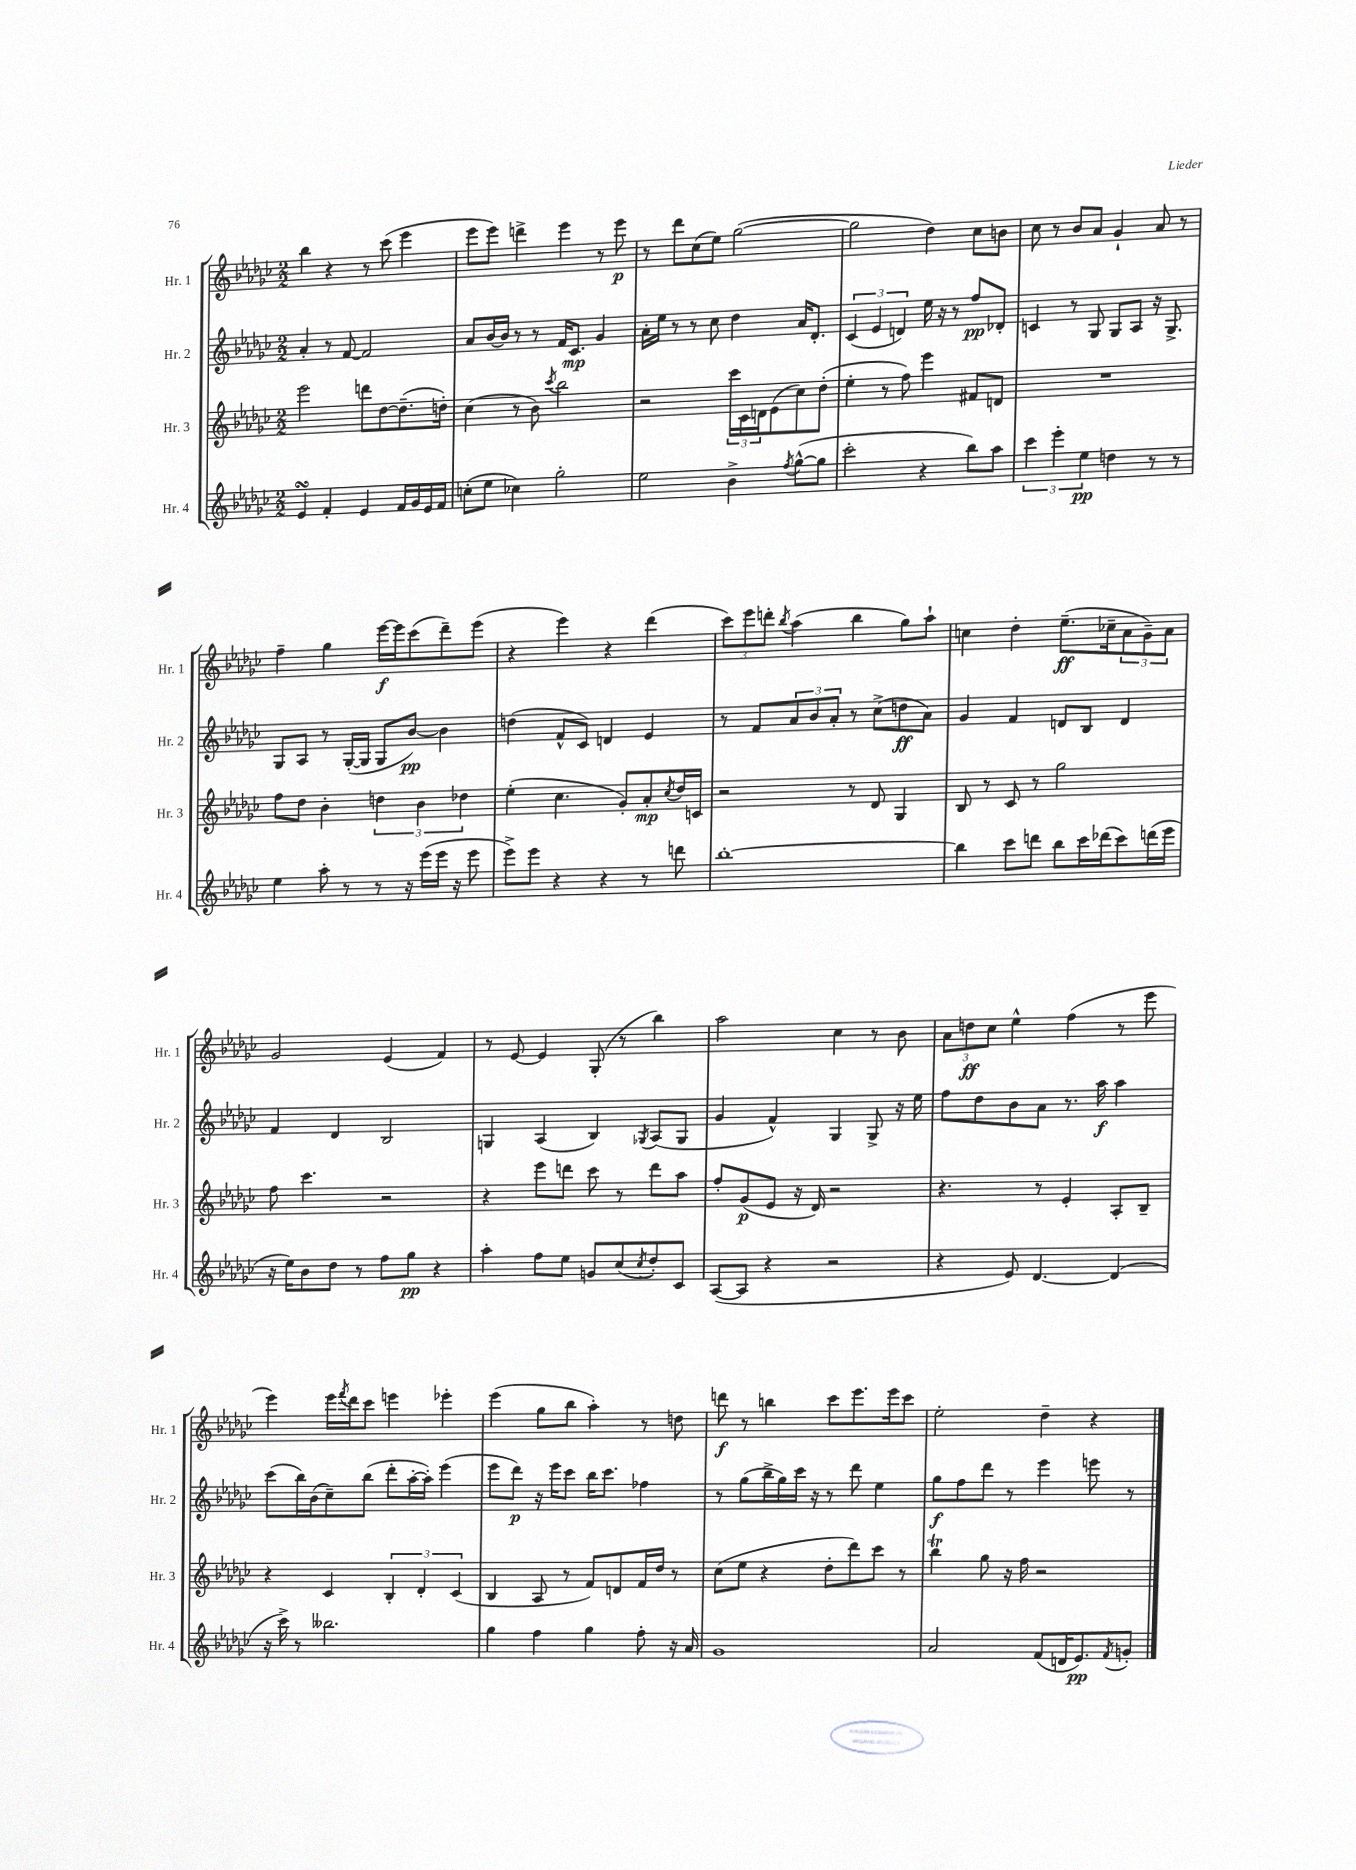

**kern	**kern	**kern	**kern
*staff4	*staff3	*staff2	*staff1
*clefG2	*clefG2	*clefG2	*clefG2
*k[b-e-a-d-g-c-]	*k[b-e-a-d-g-c-]	*k[b-e-a-d-g-c-]	*k[b-e-a-d-g-c-]
*M2/2	*M2/2	*M2/2	*M2/2
4e-	2eee-	4a-'	4bb-
4f'	.	8r	4r
.	.	[8f	.
4e-	8ddd	2f]	8r
.	[8dd-	.	(8ccc-
16f	(8.dd-~]	.	4eee-
16g-	.	.	.
16e-	.	.	.
16f	16dd')	.	.
=	=	=	=
(8cc'	(4cc-	8a-	8eee-
8ee-	.	[16b-	8eee-)
.	.	16b-]	.
4cc-)	8r	8r	4ddd^
.	8b-)	8r	.
.	8qccc-	.	.
2gg-'	2bb-	16f	4eee-
.	.	8.c-	.
.	.	4g-	8r
.	.	.	8eee-
=	=	=	=
2ee-	2r	16a-'	8r
.	.	16ee-	.
.	.	8r	8ddd-
.	.	8r	(8cc-
.	.	8cc-	8ee-)
4b-^	24ccc-	4dd-	([2gg-
.	24c-	.	.
.	24d	.	.
.	(8e-	.	.
8qff	.	.	.
([8gg-^^	8cc-)	16a-	.
.	.	8.d-'	.
8gg-]	(8dd-'	.	.
=	=	=	=
2ccc-'	4ee-'	(6c-	2gg-]
.	.	6e-	.
.	8r	.	.
.	.	6d)	.
.	8ff)	.	.
4r	4eee-	16ee-	4dd-)
.	.	16r	.
.	.	8r	.
8bb-)	8f#	8ff	8cc-
8aa-	8d	8d-'	8b
=	=	=	=
6ccc-	1r	4c	8cc-
.	.	.	8r
6eee-'	.	.	.
.	.	8r	8b-
6ee-	.	.	.
.	.	8G-	8a-
4dd	.	8G-	4g-`
.	.	8A-	.
8r	.	16r	8a-
.	.	8.G-^	.
8r	.	.	8r
=	=	=	=
4ee-	8ff	8G-	4ff~
.	8dd-	8A-	.
8aa-'	4b-'	8r	4gg-
8r	.	([16G-'	.
.	.	16G-]	.
8r	6dd	8G-	[16eee-
.	.	.	16eee-]
16r	.	[8b-)	(8ccc-
.	6b-	.	.
(16eee-	.	.	.
16eee-	.	4b-]	8ddd-~)
16r	.	.	.
.	6dd-	.	.
8eee-	.	.	(8eee-
=	=	=	=
8eee-^)	(4ee-'	(4dd	4r
8eee-	.	.	.
4r	4.cc-	8f^^	4eee-)
.	.	8c-)	.
4r	.	4d	4r
.	8g-')	.	.
8r	8a-'	4e-	(4ddd-
.	8qcc-	.	.
8ddd	16dd-	.	.
.	16c	.	.
=	=	=	=
[1bb-'	2r	8r	12ccc-)
.	.	.	12eee-
.	.	8f	.
.	.	.	12ddd'
.	.	.	8qbb-
.	.	12a-	(4aa-
.	.	12b-	.
.	.	12a-'	.
.	8r	8r	4bb-
.	8d-	(8cc-^	.
.	4G-	8dd	8gg-)
.	.	8a-)	8aa-`
=	=	=	=
4bb-]	8B-	4g-	4cc
.	8r	.	.
8ccc-	8c-	4f	4dd-'
8ddd	8r	.	.
8bb-	2gg-	8d	(8.ee-~
16ccc-	.	8B-	.
(16ddd-	.	.	16cc-~
8ccc-)	.	4d	12a-
.	.	.	12g-~)
(16ddd	.	.	.
.	.	.	12a-
16eee-	.	.	.
=	=	=	=
16r	8ff	4f	2g-
16ee-)	.	.	.
8b-	4.ccc-	.	.
8dd-	.	4d-	.
8r	.	.	.
8ff	2r	2B-	(4e-
8gg-	.	.	.
4r	.	.	4f)
=	=	=	=
4aa-'	4r	4G	8r
.	.	.	[8e-
8ff	8eee-	(4A-	4e-]
8ee-	8ddd	.	.
8g	8ccc-	4B-)	(8G-'
(8cc-	8r	.	8r
8qcc-	.	8qG-	.
8dd-')	8ddd	(8A-	4bb-)
8c-	8aa-	8G-	.
=	=	=	=
([8A-	8ff'	4g-	2aa-
8A-]	(8g-	.	.
4r	8e-	4f^^)	.
.	16r	.	.
.	16d-)	.	.
2r	2r	4G-	4cc-
.	.	8G-^	8r
.	.	16r	8b-
.	.	16ee-	.
=	=	=	=
4r	4.r	8ff	12a-
.	.	.	12dd
.	.	8dd-	.
.	.	.	12cc-
8e-)	.	8b-	4ee-^^
[4.d-	8r	8a-	.
.	4e-'	8.r	(4ff
.	.	16aa-	.
(4d-]	8A-'	4aa-	8r
.	8B-~	.	8eee-
=	=	=	=
16r	4r	(8ccc-	4eee-)
16ccc-^)	.	.	.
8r	.	16bb-)	.
.	.	(16b-	.
2.bb--	4c-	8cc-~)	16eee-
.	.	.	8qfff
.	.	.	16ddd-
.	.	(8bb-	8ccc-
.	6B-'	8ddd-'	4eee
.	.	[16aa-'	.
.	6d-'	.	.
.	.	16aa-'])	.
.	.	(4eee-	4eee-'
.	(6c-	.	.
=	=	=	=
4gg-	4B-	8eee-	(4eee-
.	.	8ddd-)	.
4ff	8A-	16r	8gg-
.	.	16eee-	.
.	8r	8ccc-	8bb-
4gg-	8f)	16bb-	4aa-')
.	.	8.ccc-	.
.	8d	.	.
8ff'	16f	4ff-	8r
.	16dd-	.	.
16r	8r	.	8dd
16a-	.	.	.
=	=	=	=
1g-	(8cc-	8r	8ddd
.	8ee-	(8gg-	8r
.	4r	16bb-^	4bb
.	.	16gg-)	.
.	.	16ccc-	.
.	.	16r	.
.	8dd-'	8r	8ccc-
.	8ddd-)	8ddd-	8.eee-
.	8ccc-	4ee-	.
.	.	.	16eee-
.	8r	.	8ccc-
=	=	=	=
2a-	4bb-	8gg-	2ee-'
.	.	8ff	.
.	8gg-	8ddd-	.
.	16r	8r	.
.	16ff	.	.
(8f	2r	4eee-	4dd-~
16d	.	.	.
8.e-)	.	.	.
.	.	8eee	4r
8qf	.	.	.
8g'	.	8r	.
==	==	==	==
*-	*-	*-	*-
